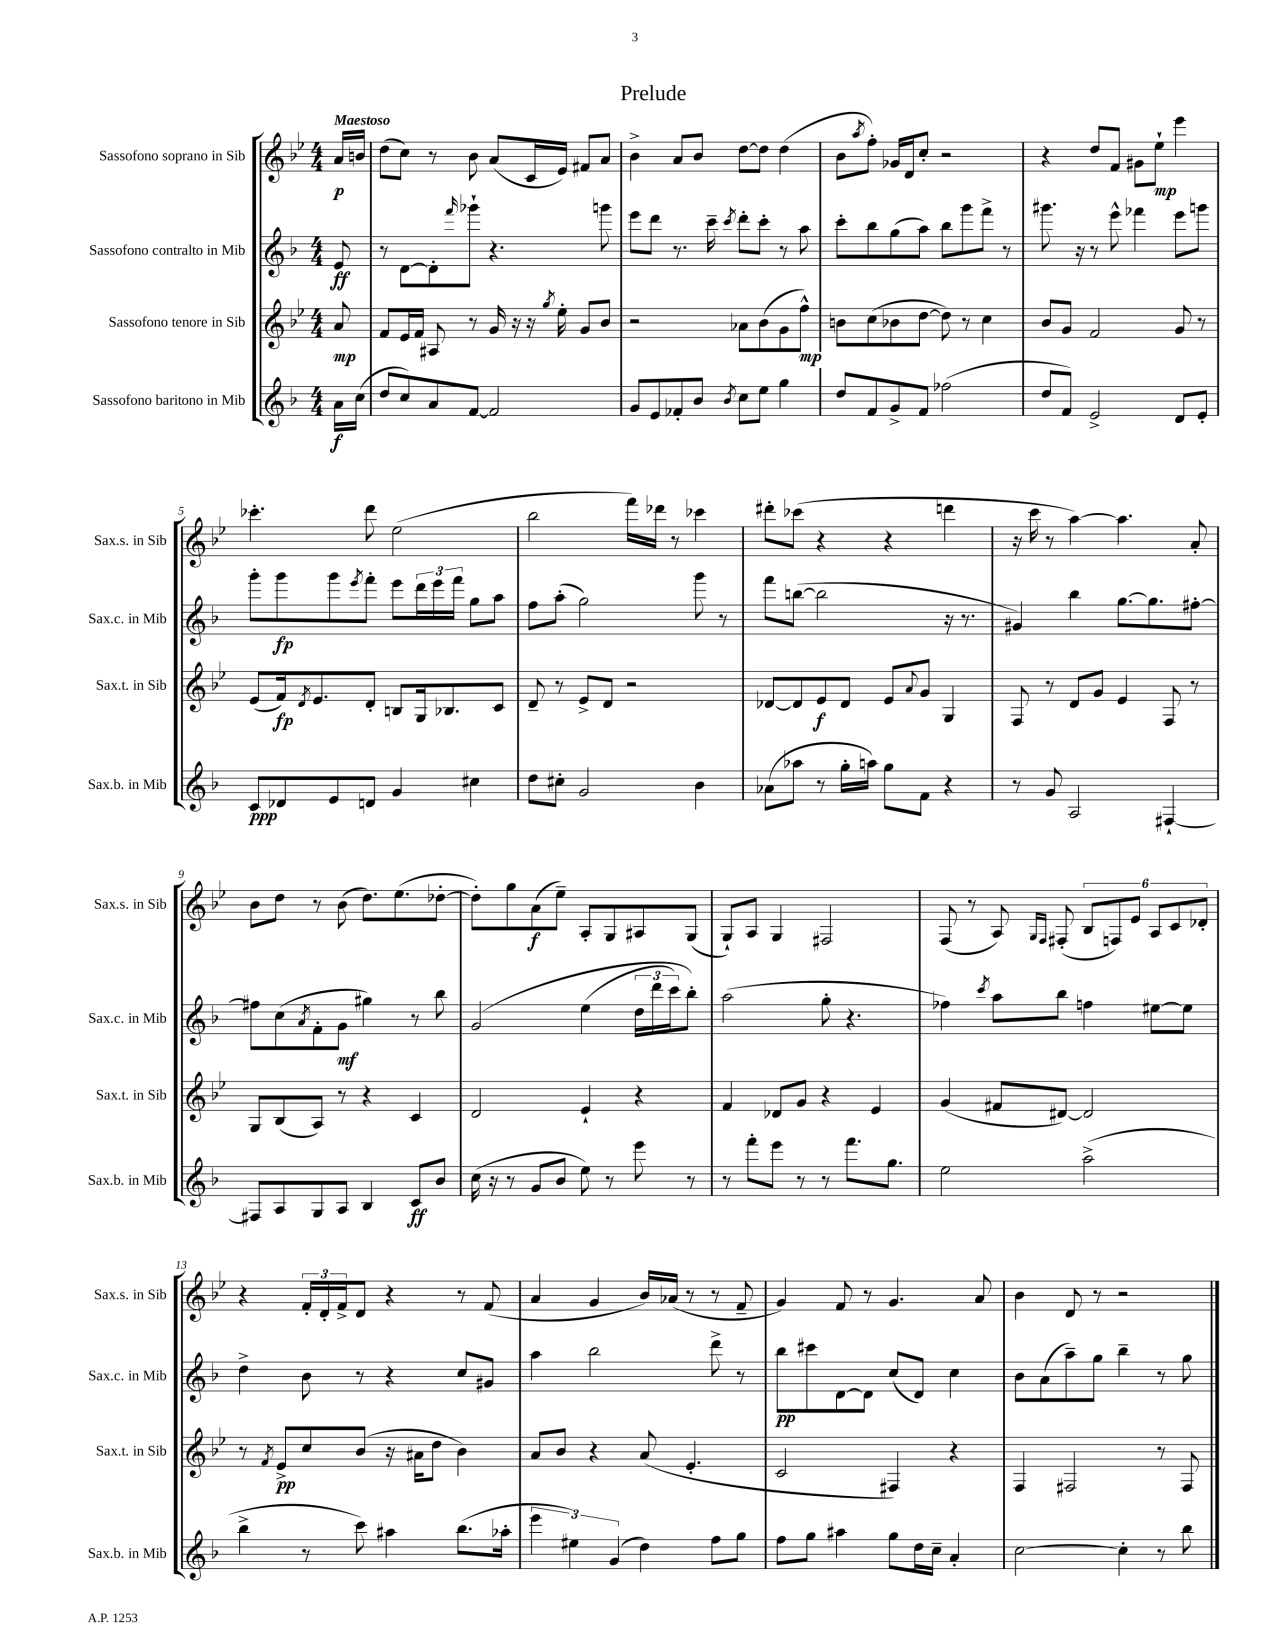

**kern	**kern	**kern	**kern
*staff4	*staff3	*staff2	*staff1
*clefG2	*clefG2	*clefG2	*clefG2
*k[b-]	*k[b-e-]	*k[b-]	*k[b-e-]
*M4/4	*M4/4	*M4/4	*M4/4
16a\LL	8a/	8e/	16a/LL
(16cc\JJ	.	.	16b/JJ
=	=	=	=
8dd/L	8f/L	8r	(8dd\L
8cc/)	16e-/L	[8d\L	8cc\J)
.	16f/JJ	.	.
8a/	8A#/	8d'\]	8r
.	.	16qqfff/	.
[8f/J	8r	8ggg-`\J	8b-\
2f/]	16g/	4.r	(8a/L
.	16r	.	.
.	16r	.	16c/L
.	8qgg/	.	.
.	16ee-'\	.	16e-/JJ)
.	8g/L	.	8f#/L
.	8b-/J	8ggg\	8a/J
=	=	=	=
8g/L	2r	8eee\L	4b-^\
8e/	.	8ddd\J	.
8f-'/	.	8.r	8a/L
8b-/J	.	.	8b-/J
.	.	16ccc~\	.
8qb-/	.	8qccc/	.
8cc\L	8a-\L	8ddd'\L	[8dd\L
8ee\J	(8b-\	8ccc'\J	8dd\]J
4gg\	8g\	8r	(4dd\
.	8ff^^\J)	8aa\	.
=	=	=	=
8dd/L	8b\L	8ccc'\L	8b-\L
.	.	.	8qaa/
8f/	(8cc\	8bb-\	8ff'\J)
8g^/	8b-\	(8gg\	16g-/LL
.	.	.	16d/J
8f/J	[8dd\J	8aa\J)	8cc'/J
(2ff-\	8dd\])	8bb-\L	2r
.	8r	8ggg\	.
.	4cc\	8fff^\J	.
.	.	8r	.
=	=	=	=
8dd/L	8b-/L	8.ggg#\	4r
8f/J)	8g/J	.	.
.	.	16r	.
2e^/	2f/	8r	8dd/L
.	.	8eee^^\	8f/J
.	.	4fff-\	8g#\L
.	.	.	8ee-`\J
8d/L	8g/	8eee\L	4eee-\
8e'/J	8r	8ggg\J	.
=	=	=	=
8c/L	(8e-/L	8ggg'\L	4.ccc-'\
8d-/	16f/k)	8ggg\	.
.	8qd/	.	.
.	8.e-/	.	.
8e/	.	8ggg\	.
.	.	8qeee/	.
8d/J	8d'/J	8fff'\J	8ddd\
4g/	8B/L	8eee\L	(2ee-\
.	16G/k	24ddd\L	.
.	.	24eee\	.
.	8.B-/	.	.
.	.	24fff\JJ	.
4cc#\	.	8gg\L	.
.	8c/J	8aa\J	.
=	=	=	=
8dd\L	8d~/	8ff\L	2bb-\
8cc#'\J	8r	(8aa'\J	.
2g/	8e-^/L	2gg\)	.
.	8d/J	.	.
.	2r	.	16fff\LL)
.	.	.	16ddd-\JJ
.	.	.	8r
4b-\	.	8ggg\	4ccc-\
.	.	8r	.
=	=	=	=
(8a-\L	[8d-/L	8fff\L	8ddd#'\L
8aa-\J	8d-/]	([8bb\J	(8ccc-\J
8r	8e-/	2bb\]	4r
16gg'\LL	8d-/J	.	.
16aa\JJ)	.	.	.
8gg\L	8e-/L	.	4r
.	8qqa/	.	.
8f\J	8g/J	.	.
4r	4G/	16r	4ddd\
.	.	8.r	.
=	=	=	=
8r	8F/	4g#/)	16r
.	.	.	16ccc\
8g/	8r	.	8r
2A/	8d/L	4bb-\	[4aa\)
.	8g/J	.	.
.	4e-/	[8.gg\L	4.aa\]
.	.	8.gg\]	.
[4F#`/	8F/	.	.
.	8r	[8ff#'\J	8a'/
=	=	=	=
8F#/]L	8G/L	8ff#\]L	8b-\L
8A/	(8B-/	(8cc\	8dd\J
.	.	8qa/	.
8G/	8A/J)	8f'\	8r
8A/J	8r	8g\J	(8b-\
4B-/	4r	4gg#\)	8.dd\L)
.	.	.	(8.ee-\
8c/L	4c/	8r	.
8b-/J	.	8bb-\	[8dd-'\J
=	=	=	=
(16cc\	2d/	&(2g/	8dd-'\]L)
16r	.	.	.
8r	.	.	8gg\
8g/L	.	.	(8a\
8b-/J	.	.	8ee-~\J)
8ee\)	4e-`/	(4ee\	8A'/L
8r	.	.	8G/
8eee\	4r	24dd\LL	8A#/
.	.	24ddd\	.
.	.	24ccc\J)	.
8r	.	8bb-'\J&)	(8G/J
=	=	=	=
8r	4f/	(2aa\	8G`/L)
8fff'\L	.	.	8A/J
8eee\J	8d-/L	.	4G/
8r	8g/J	.	.
8r	4r	8gg'\	2F#/
8.fff\L	.	4.r	.
.	4e-/	.	.
8.gg\J	.	.	.
=	=	=	=
2ee\	(4g/	4ff-\)	(8F/
.	.	.	8r
.	.	8qccc/	.
.	8f#/L	8aa\L	8A/)
.	.	.	16qqG/LL
.	.	.	16qqF/JJ
.	[8d#/J)	8bb-\J	(8F#'/
(2aa^\	2d#/]	4ff\	12B-/L
.	.	.	12F/)
.	.	.	12e-/J
.	.	[8ee#\L	12A/L
.	.	.	12c/
.	.	8ee#\]J	.
.	.	.	12d-'/J
=	=	=	=
4bb-^\	8r	4dd^\	4r
.	8qf/	.	.
.	8e-^/L	.	.
8r	8cc/	8b-\	24f'/LL
.	.	.	24d'/
.	.	.	24f^/J
8ccc\)	(8b-/J	8r	8d/J
4aa#\	16r	4r	4r
.	16a#\LK	.	.
.	8dd\J	.	.
(8.bb-\L	4b-\)	8cc/L	8r
.	.	8g#/J	(8f/
16aa-'\Jk	.	.	.
=	=	=	=
6eee\	8a/L	4aa\	4a/
.	8b-/J	.	.
6ee#\)	.	.	.
.	4r	2bb-\	4g/
(6g/	.	.	.
4dd\)	(8a/	.	16b-/LL)
.	.	.	(16a-/JJ
.	4.e-'/	.	8r
8ff\L	.	8ddd^\	8r
8gg\J	.	8r	8f~/
=	=	=	=
8ff\L	2c/	8bb-\L	4g/)
8gg\J	.	8ccc#\	.
4aa#\	.	[8d\	8f/
.	.	8d\]J	8r
8gg\L	4F#/)	(8cc/L	4.g/
16dd\L	.	8d/J)	.
16cc~\JJ	.	.	.
4a'/	4r	4cc\	.
.	.	.	8a/
=	=	=	=
[2cc\	4F/	8b-\L	4b-\
.	.	(8a\	.
.	2F#/	8aa~\)	8d/
.	.	8gg\J	8r
4cc'\]	.	4bb-~\	2r
8r	8r	8r	.
8bb-\	8F#/	8gg\	.
==	==	==	==
*-	*-	*-	*-
